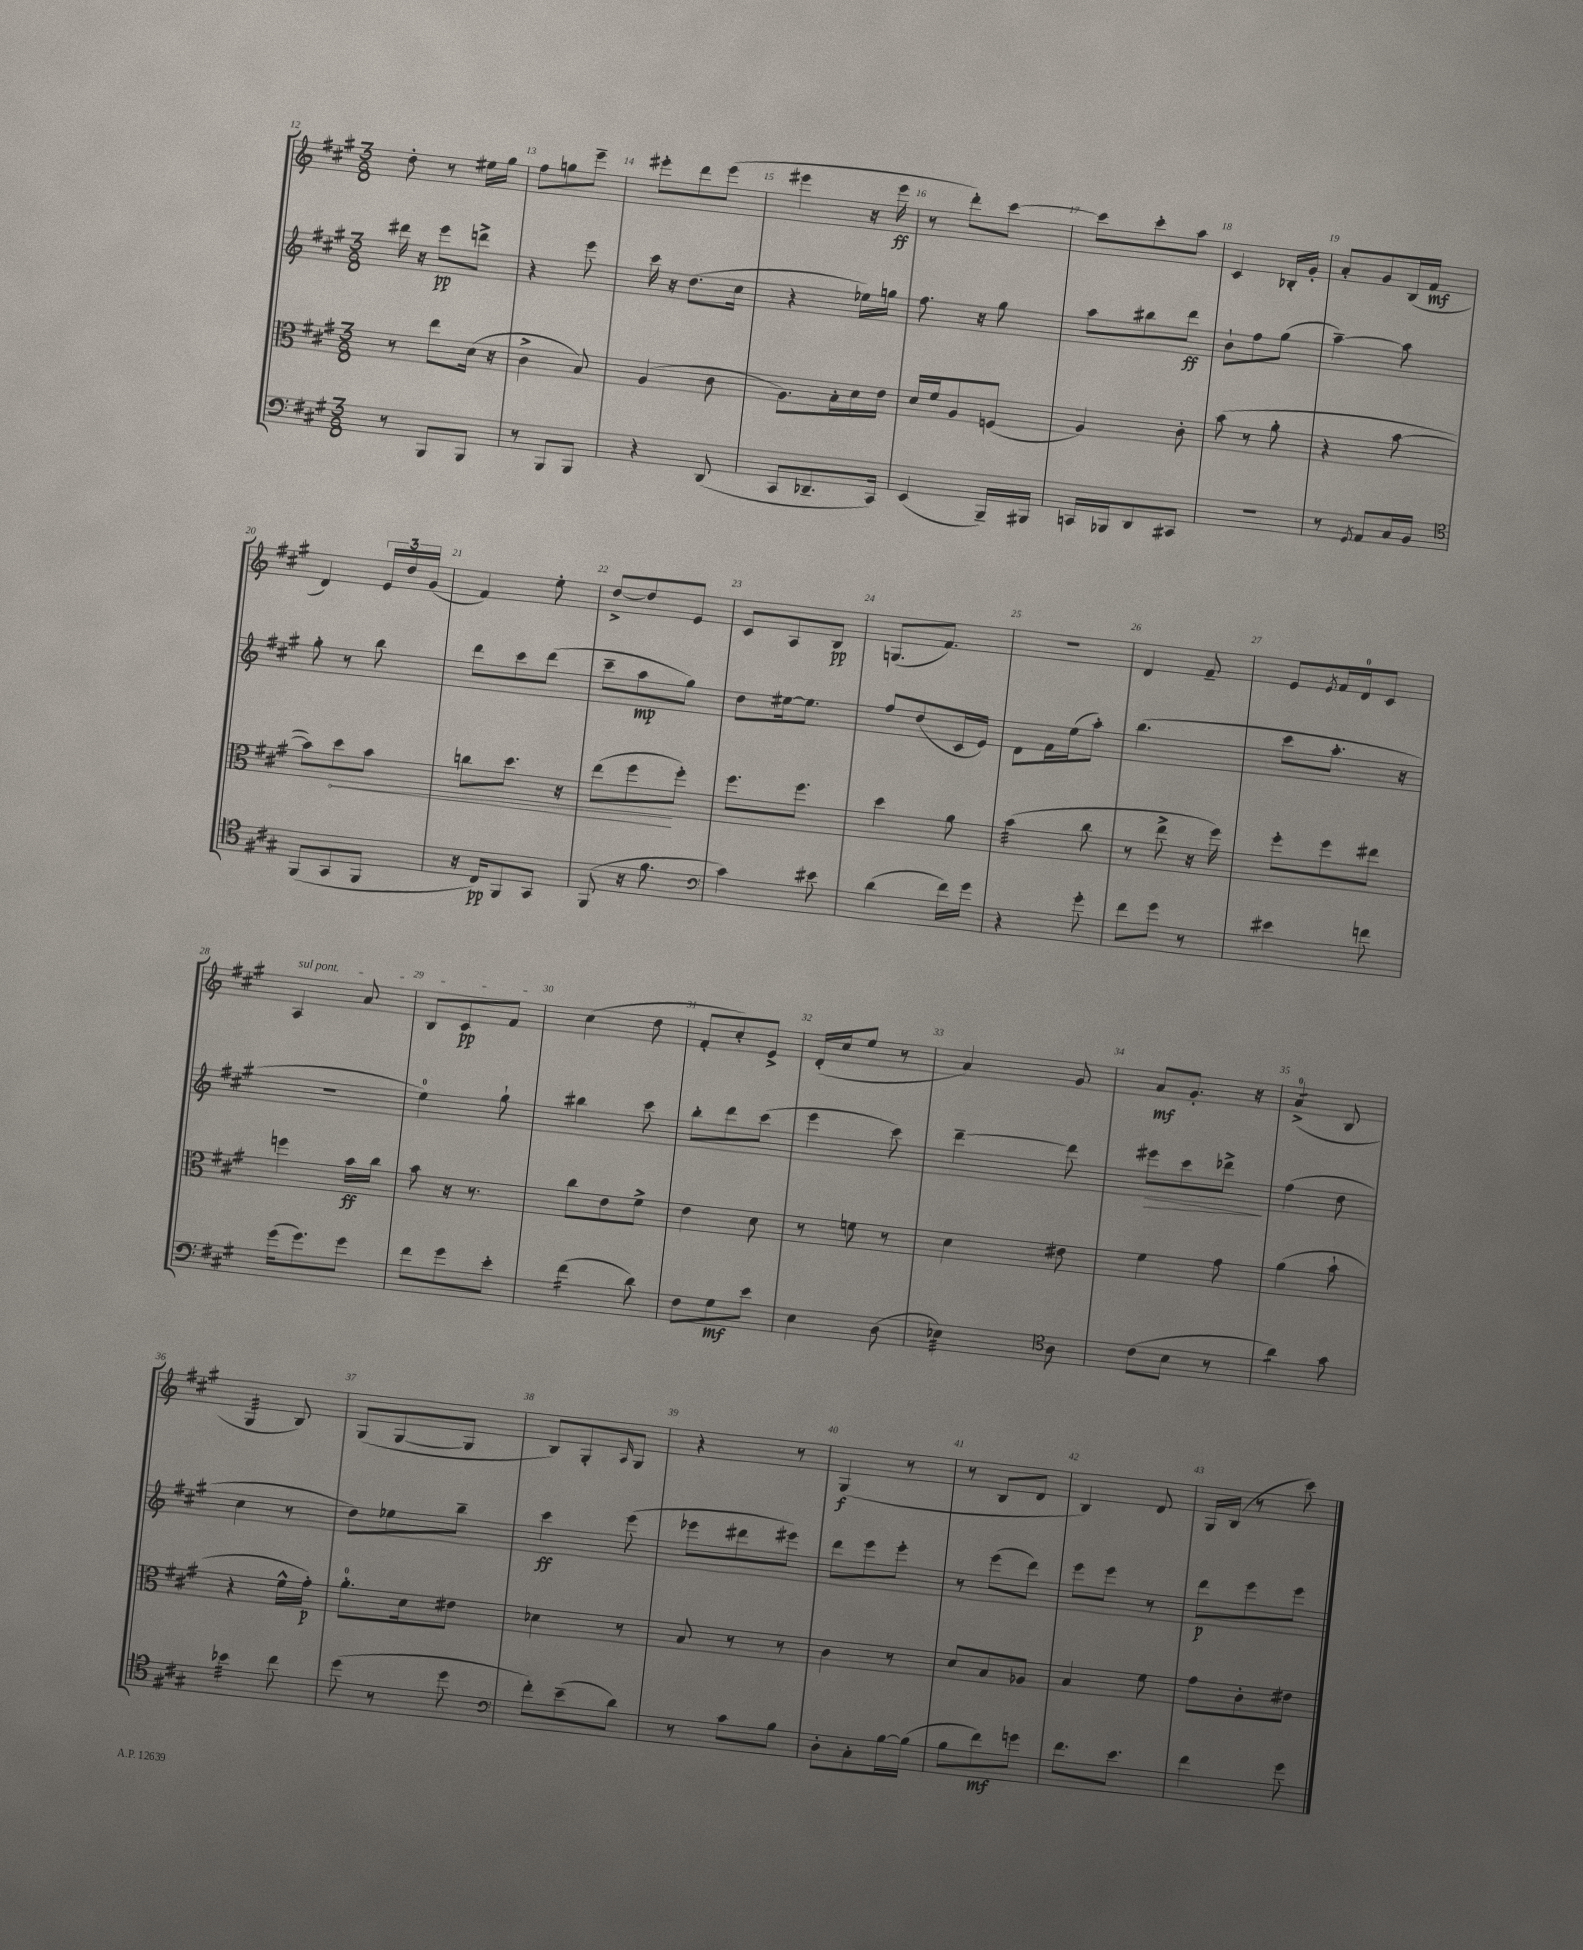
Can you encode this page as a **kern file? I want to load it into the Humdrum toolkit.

**kern	**kern	**kern	**kern
*staff4	*staff3	*staff2	*staff1
*clefF4	*clefC3	*clefG2	*clefG2
*k[f#c#g#]	*k[f#c#g#]	*k[f#c#g#]	*k[f#c#g#]
*M3/8	*M3/8	*M3/8	*M3/8
8r	8r	16ddd#	8dd'
.	.	16r	.
8BBB	8ee	8eee	8r
8BBB	(16d	8ddd^	16ee#
.	16r	.	16gg#
=	=	=	=
8r	4c#^	4r	8ff#
8BBB	.	.	8gg
8BBB	8B)	8eee	8eee~
=	=	=	=
4r	(4A	16ccc#	8eee#'
.	.	16r	.
.	.	(8.dd	8ddd
(8DD	8c#	.	(8eee#
.	.	16cc#	.
=	=	=	=
8CC#	8.A)	4r	4eee#
8.DD-~	.	.	.
.	16B'	.	.
.	16d	16ee-)	16r
16CC#)	16e	16gg	16eee#
=	=	=	=
(4EE	16d	8.ff#	8r
.	16f#	.	.
.	8A	.	8ddd')
.	.	16r	.
16BBB~)	(8F	8gg#	[8ccc#
16BBB#	.	.	.
=	=	=	=
16CC	4A)	8aa	8ccc#]
16BBB-	.	.	.
8DD	.	8bb#	8ccc#'
8CC#	8c#'	8ddd	8aa
=	=	=	=
4.r	(8b	8b`	4c#
.	8r	8ff#	.
.	8a'	(8gg#	16B-'
.	.	.	16g#'
=	=	=	=
8r	4r	[4aa~)	8a'
8qGG#	.	.	.
8AA	.	.	8g#
16C#	[8b	8aa]	(16B
16BB	.	.	16f#
=	=	=	=
*clefC4	*	*	*
(8FF#	8b])	8gg#'	4d)
8GG#	8dd	8r	.
8FF#	8b	8bb	24e
.	.	.	24dd
.	.	.	(24g#
=	=	=	=
16r	8cc	8ddd	4f#)
16C#)	.	.	.
8FF#	8.dd	8ccc#	.
8GG#	.	(8ddd	8ee'
.	16r	.	.
=	=	=	=
(8FF#	(8ee	8ccc#~	[8dd^
16r	8ff#	8aa	8dd]
8.f#	.	.	.
.	8ff#')	8gg#)	8e
=	=	=	=
*clefF4	*	*	*
4c#)	8.ff#	8dd	8c#
.	.	[16ee#	8A
.	8.ff#	8.ee#]	.
8e#	.	.	8B
=	=	=	=
(4d	4dd	8ff#	(8.G
.	.	(8dd	.
.	.	.	8.f#)
16f#)	8a	16c#	.
16g#	.	16e)	.
=	=	=	=
4r	(4b	8d	4.r
.	.	16f#	.
.	.	(16ee	.
8g#'	8cc#	8aa')	.
=	=	=	=
8f#	8r	(4.bb	4d
8g#	8ee^	.	.
8r	16r	.	8f#~
.	16ff#)	.	.
=	=	=	=
4e#	8ff#'	8ccc#	8e
.	.	.	8qe
.	8ff#	8.aa'	16f#
.	.	.	16d
8f	8ee#	.	8c#
.	.	16r	.
=	=	=	=
(16g#	4ff	4.r	4A
8.g#)	.	.	.
8g#	16b	.	8a
.	16cc#	.	.
=	=	=	=
8f#	8b	4ee)	8B
8g#	16r	.	8c#
.	8.r	.	.
8e'	.	8gg#`	8f#
=	=	=	=
(4f#	8cc#	4bb#	(4cc#
.	8e	.	.
8d)	8f#^	8ccc#	8dd
=	=	=	=
8F#	4e	8bb'	8f#'
8G#	.	8ddd	8cc#')
8e	8d	(8ccc#	8e^
=	=	=	=
4E	8r	4eee	(16d'
.	.	.	16cc#
.	8f	.	8ee
(8D	8r	8ccc#)	8r
=	=	=	=
4E-)	4d	[4ddd~	4a)
*clefC4	*	*	*
8A	8e#	8ddd]	8g#
=	=	=	=
(8c#	4f#	8eee#	8a
8B	.	8ccc#	8.g#'
8r	8g#	8ddd-^	.
.	.	.	16r
=	=	=	=
4a)	(4a	(4ff#	(4a^
8g#	8b`	8dd	8B
=	=	=	=
4b-	4r	4cc#	4G#
8cc#	16f#^^	8r	8B)
.	16g#')	.	.
=	=	=	=
(8dd	8.a'	8dd)	(8G#
8r	.	8ee-	[8G#
.	16d	.	.
8dd	8e#	8bb~	8G#]
=	=	=	=
*clefF4	*	*	*
8f#')	4d-	4ccc#	8B)
(8e~	.	.	8G#'
.	.	.	16qqA
8d)	8r	(8eee	8G#
=	=	=	=
8r	8B	8eee-	4r
8c#	8r	8ddd#	.
8B	8r	8eee#)	8r
=	=	=	=
8D'	4c#	8ddd	(4G#
8C#'	.	8eee	.
[16B	8r	8eee'	8r
(16B]	.	.	.
=	=	=	=
8B	8d	8r	8r
8f#)	8B	(8eee	8B
8g	8A-	8ddd)	8d
=	=	=	=
8.f#	4B	8eee	4B)
.	.	8eee	.
8.e	.	.	.
.	8f#	8r	8d
=	=	=	=
4f#	8g#	8ddd	16G#
.	.	.	(16B
.	8c#'	8eee	8r
8g#	8e#	8eee	8ccc#)
==	==	==	==
*-	*-	*-	*-
